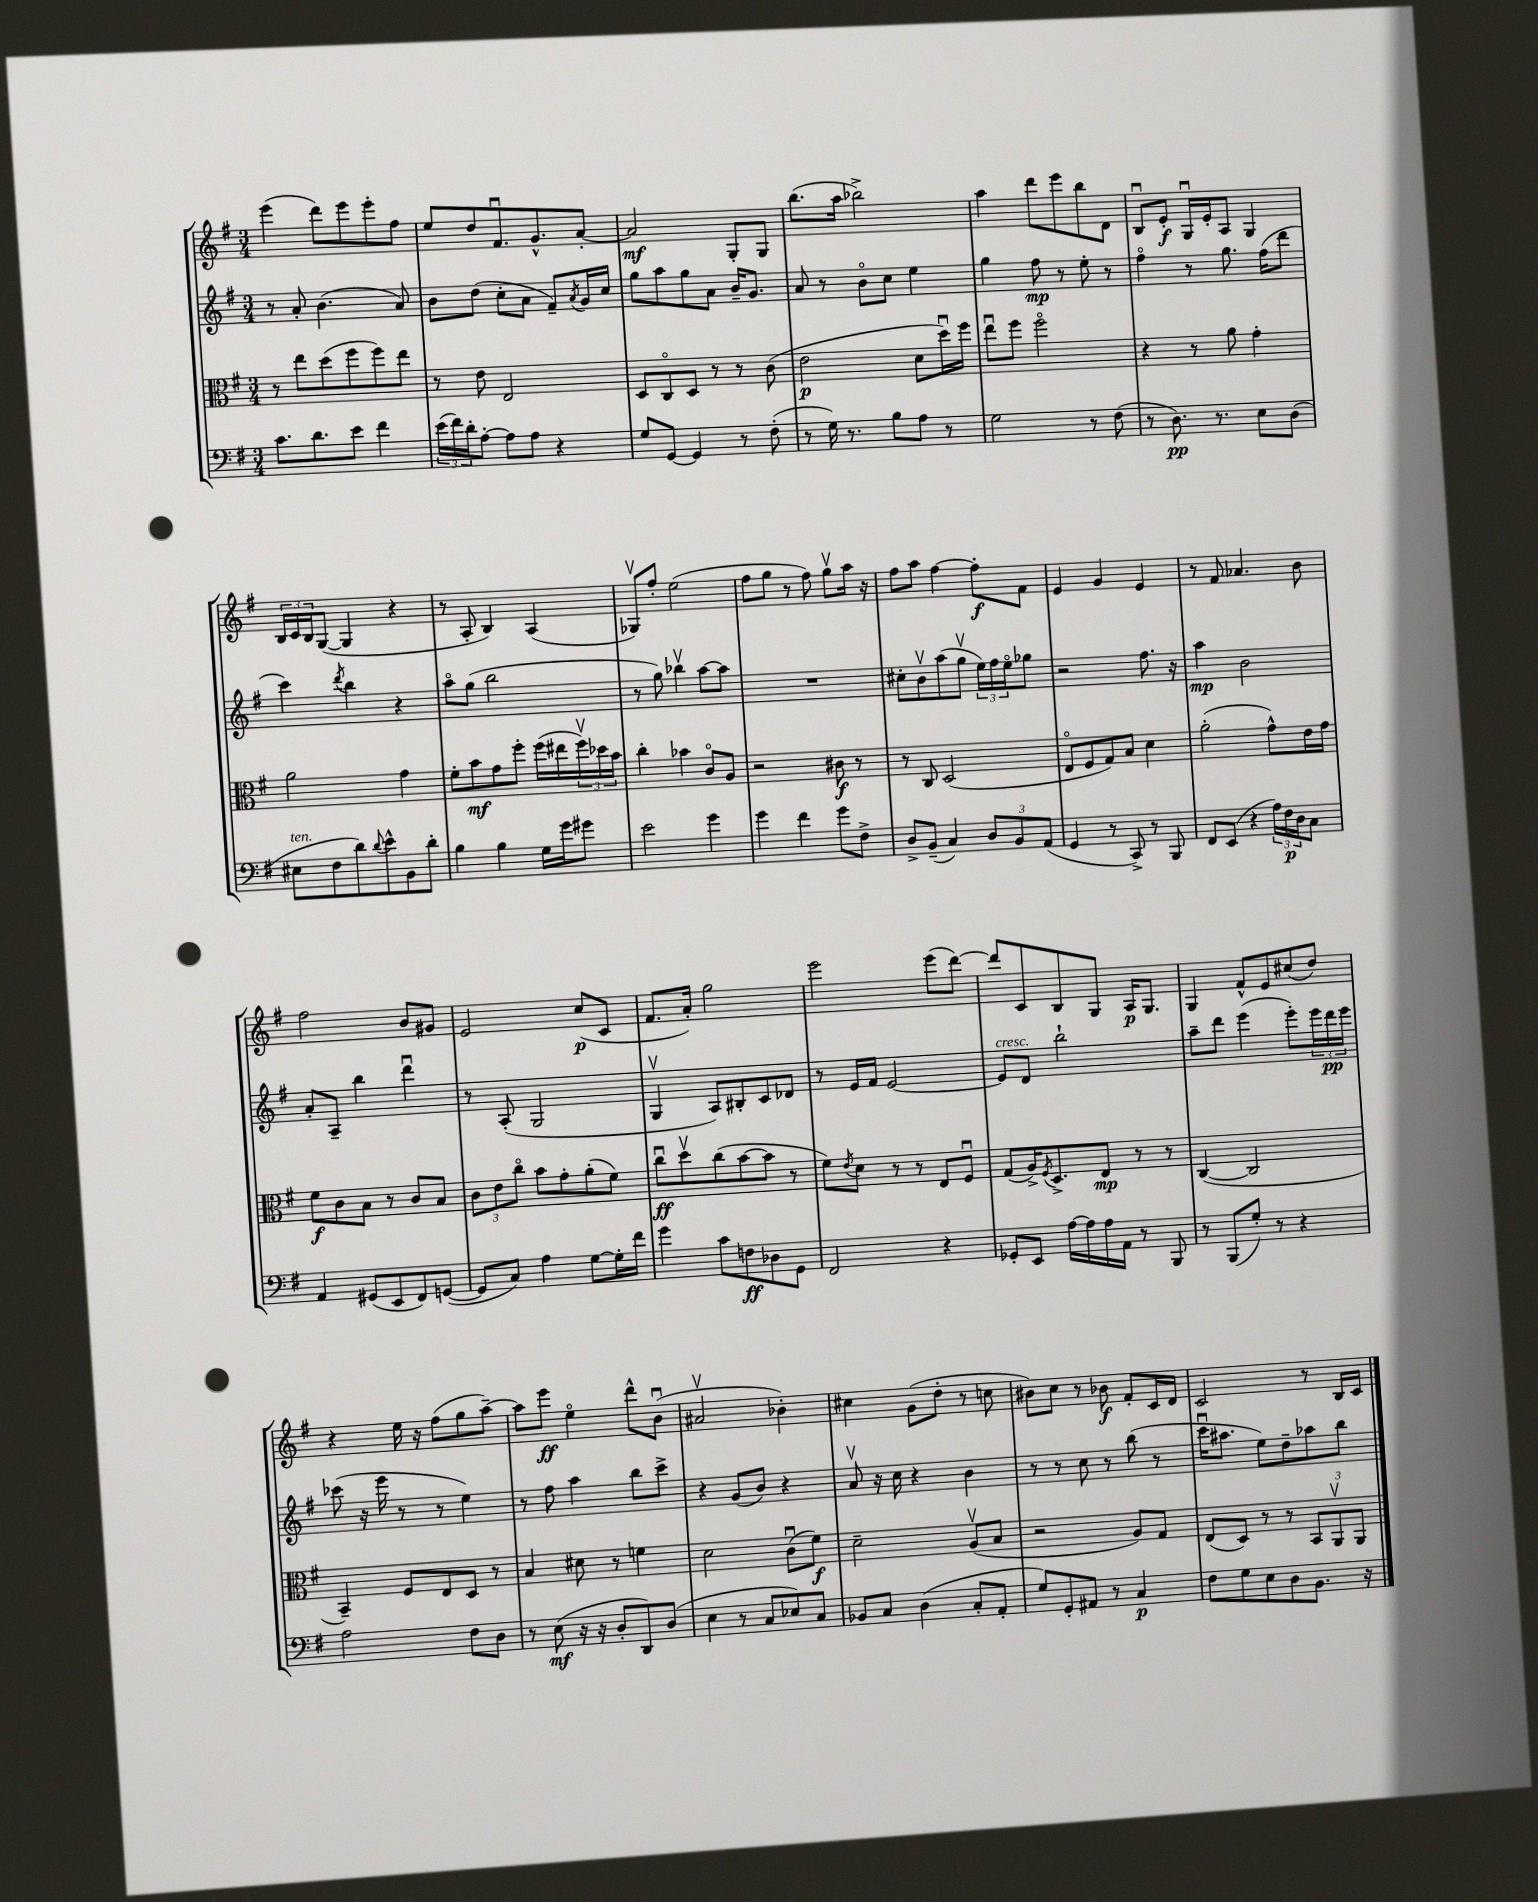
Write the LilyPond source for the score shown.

<<
\new StaffGroup <<
\new Staff = "s0" {
    \clef treble \key g \major \numericTimeSignature \time 3/4
    e'''4( d'''8) e'''8 e'''8-. fis''8 |
    e''8 d''8 fis'8.\downbow g'8.-^ a'8~-. |
    a'2\mf g8-. g8 |
    b''8.( a''16 bes''2->) |
    a''4 d'''8 e'''8 b''8 d'8 |
    b8\downbow e'8-.\f g16\downbow e'16-. a8 g4 |
    \tuplet 3/2 { b16 c'16 b16 } g8~( g4 r4 |
    r8 a8-. b4) a4( |
    ges8\upbow) fis''8-. e''2( |
    fis''8 g''8 r8 fis''8) g''8\upbow a''16 r16 |
    fis''8 a''8 fis''4~ fis''8-.\f fis'8 |
    e'4 g'4 e'4 |
    r8 fis'8 aes'4. b'8 |
    fis''2 b'8 gis'8 |
    e'2 c''8\p( c'8 |
    fis'8. a'16-.) g''2 |
    e'''2 e'''8( d'''8~) |
    d'''8 c'8 b8 g8 a16\p g8. |
    g4 fis'8-^ e'8 cis''8( d''8) |
    r4 e''16 r16 fis''8( g''8 a''8~--) |
    a''8 e'''8\ff e''4\flageolet d'''8-^ b'8\downbow( |
    ais'2\upbow bes'4-.) |
    cis''4 g'8( d''8-. r8 c''8 |
    bis'8) c''8 r8 bes'8\f fis'8-. c'16 d'16 |
    c'2 r8 b16 c'16 \bar "|." |
}
\new Staff = "s1" {
    \clef treble \key g \major \numericTimeSignature \time 3/4
    r8 a'8-. b'4.( a'8) |
    b'8 d''8( c''8-. a'8 fis'8--) \acciaccatura { a'8 } g'16 c''16 |
    g''8 a''8 g''8 a'8 b'16-- g'8. |
    a'8 r8 b'8\flageolet c''8 e''4 |
    g''4 fis''8\mp r8 e''8-. r8 |
    fis''4\flageolet r8 g''8. fis''16( d'''8 |
    c'''4) \acciaccatura { d'''8 } b''4 r4 |
    a''8\flageolet g''8( b''2 |
    r8 g''8) bes''4\upbow a''8~ a''8 |
    R2. |
    cis''8-. b'8\upbow a''8( g''8\upbow \tuplet 3/2 { e''16) fis''16 e''16\flageolet } ges''8 |
    r2 fis''8. r16 |
    a''4\mp b'2 |
    a'8-. a8-- b''4 d'''4\downbow |
    r8 a8-.( g2 |
    g4\upbow a8) bis8-. c'8 des'8 |
    r8 e'16 fis'16 e'2~ |
    e'8^\markup { \italic "cresc." } d'8 b''2-! |
    a''8-- d'''8 e'''4( e'''8-.) \tuplet 3/2 { e'''16 d'''16\pp e'''16 } |
    ces'''8( r16 e'''16 r8 r8 e''4) |
    r8 fis''8 a''4 b''8 c'''8-> |
    r4 g'8( b'8) r4 |
    a'8\upbow r16 c''16 r4 b'4 |
    r8 r8 c''8 r8 b''8( r8 |
    c'''16\downbow ais''8. e''8) d''8-- aes''8 b''8 \bar "|." |
}
\new Staff = "s2" {
    \clef alto \key g \major \numericTimeSignature \time 3/4
    r8 e''8 d''8( fis''8 fis''8) e''8 |
    r8 e'8 e2 |
    d8 c8\flageolet d8 r8 r8 c'8( |
    e'2\p d'8 d''16\downbow) fis''16 |
    e''8\downbow fis''8 fis''2\flageolet |
    r4 r8 a'8 g'4-. |
    a'2 g'4 |
    fis'8-. b'8\mf g'8 fis''8-. fis''16( eis''16 \tuplet 3/2 { fis''16\upbow) des''16 b'16 } |
    c''4-. bes'4 c'8\flageolet a8 |
    r2 cis'8\f r8 |
    r8 c8 d2( |
    e8\flageolet fis8 g8) b8 d'4 |
    a'2-.( g'8-^) e'16 g'16 |
    fis'8\f c'8 b8 r8 c'8 b8 |
    \tuplet 3/2 { c'8 e'8 c''8\flageolet } b'8 g'8-. a'8-.( fis'8) |
    c''8\downbow\ff d''8\upbow c''8( b'8~ b'8 r8 |
    fis'8) \acciaccatura { e'8 } d'8 r8 r8 e8 fis8\downbow |
    g8( a16->) \acciaccatura { fis8 } d8.-> e8\mp r8 r8 |
    c4~( c2 |
    b,4--) fis8 e8 d8 r8 |
    b4 dis'8 r8 f'4 |
    d'2 c'8\downbow( fis'8\f) |
    d'2-- a8\upbow( b8 |
    r2 a8) g8 |
    e8( d8) r8 r8 \tuplet 3/2 { b,8 a,8\upbow a,8 } \bar "|." |
}
\new Staff = "s3" {
    \clef bass \key g \major \numericTimeSignature \time 3/4
    c'8. d'8. e'8 fis'4 |
    \tuplet 3/2 { e'16( fis'16) d'16-. } a8~-. a8 a8 r4 |
    g8 g,8~ g,4 r8 fis8-.( |
    r8 g16) r8. b8 a8 r8 |
    g2 r8 fis8( |
    r8 d8.\pp) r8. e8 d8( |
    eis8^\markup { \italic "ten." } fis8 d'8) \appoggiatura { d'8 } e'8-^ b,8 d'8-. |
    b4 b4 g16 g'16 gis'8 |
    e'2 g'4 |
    g'4 fis'4 g'8 fis8-> |
    d8-> b,8--( c4) \tuplet 3/2 { d8 b,8 a,8( } |
    g,4 r8 c,8->) r8 b,,8 |
    fis,8 e,8( r4 \tuplet 3/2 { a16) fis16\p d16 } c8 |
    a,4 gis,8( e,8 fis,8) g,8~( |
    g,8 c8) a4 g8~ g16-. fis'16 |
    g'4 c'8 f8\ff des8 g,8 |
    fis,2 r4 |
    ges,8-. e,8 a16~ a16 a16 a,16 r8 b,,8 |
    r8 b,,8( g8-.) r8 r4 |
    a2 fis8 d8 |
    r8 e8\mf( r16 r16 d8-. d,8) d8( |
    e4 r8 c8 ees8) c8 |
    bes,8 c8 d4( c8-. a,8-. |
    g8) g,8-. ais,8 r8 c4\p |
    fis8 g8 e8 d8 b,8. r16 \bar "|." |
}
>>
>>
\layout { \context { \Score \remove "Bar_number_engraver" } }
